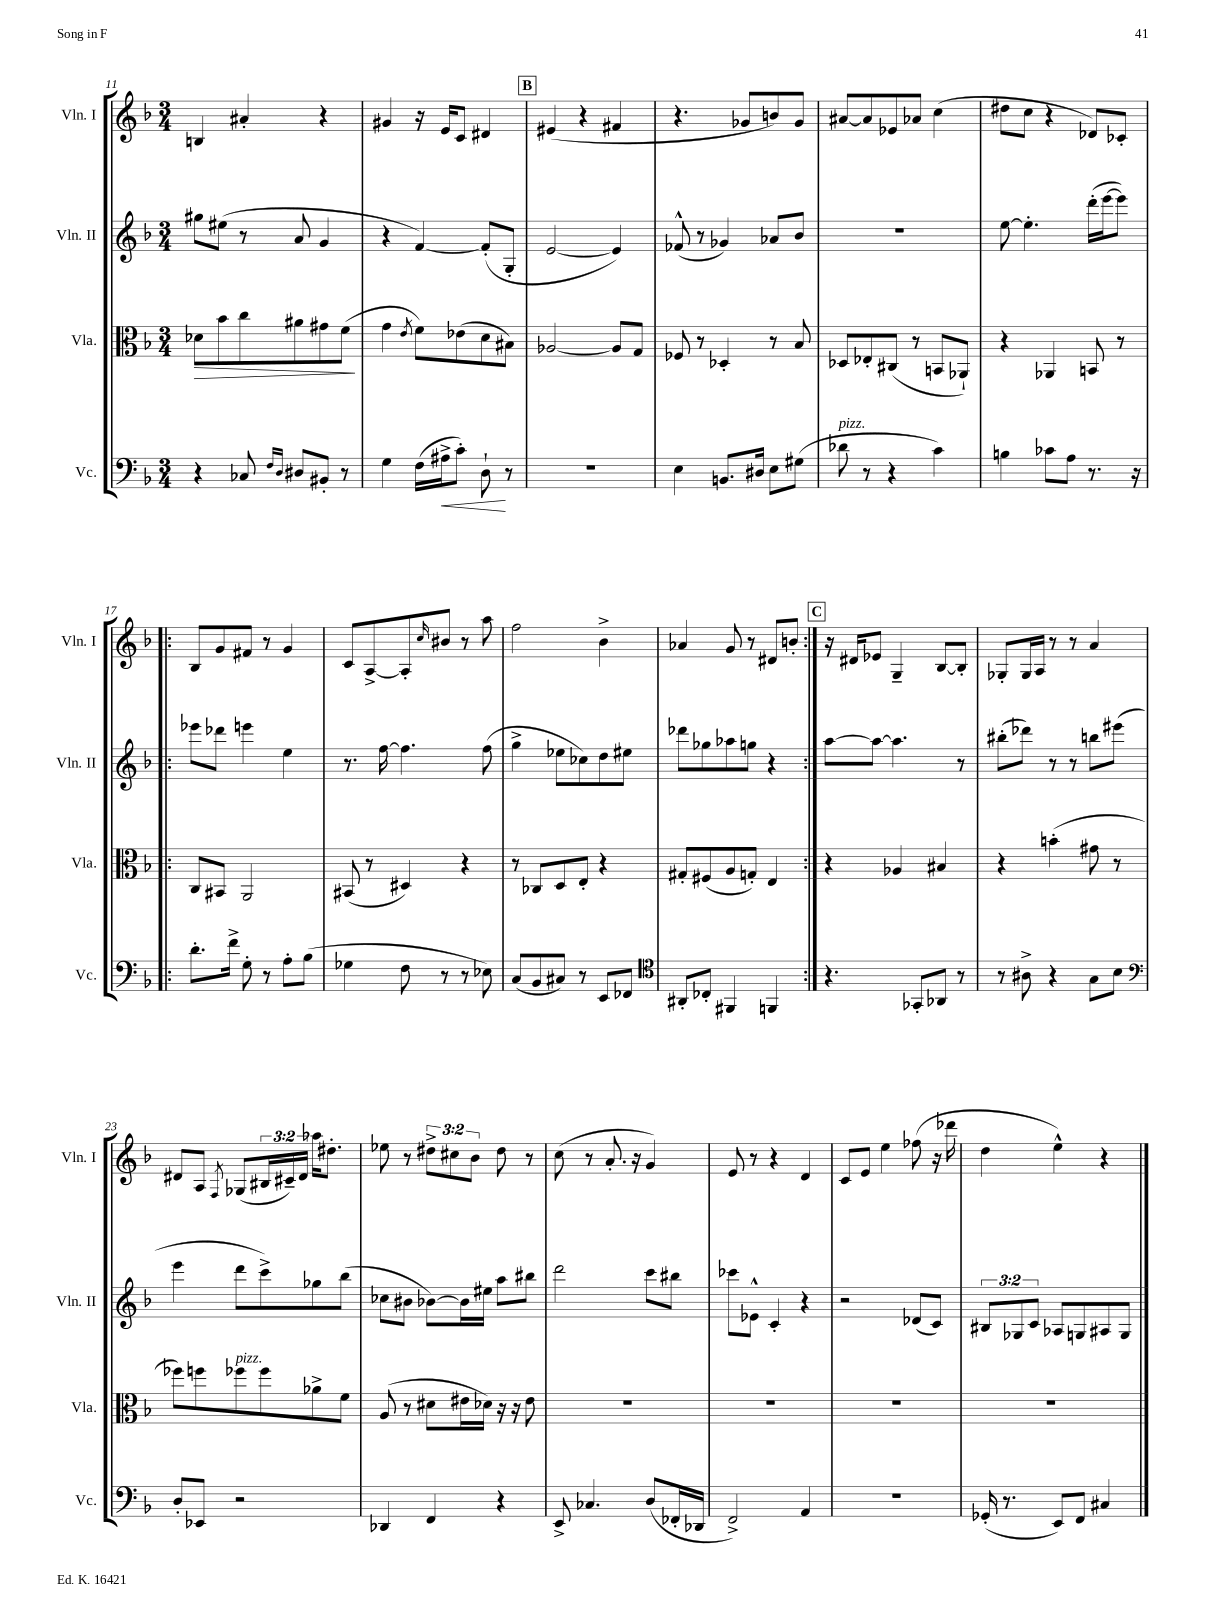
<<
\new StaffGroup <<
\new Staff = "s0" \with { instrumentName = "Vln. I" shortInstrumentName = "Vln. I" } {
    \clef treble \key f \major \numericTimeSignature \time 3/4 \override Staff.TupletNumber.text = #tuplet-number::calc-fraction-text
    b4 ais'4-. r4 |
    gis'4 r16 e'16 c'8 dis'4 |
    \mark \markup { \box "B" } eis'4( r4 fis'4 |
    r4. ges'8 b'8) ges'8 |
    ais'8~ ais'8 ees'8 aes'8 c''4( |
    dis''8 c''8 r4 des'8) ces'8-. |
    \repeat volta 2 { bes8 g'8 fis'8 r8 g'4 |
    c'8 a8~-> a8-. \grace { c''16 } bis'8 r8 a''8 |
    f''2 bes'4-> |
    aes'4 g'8 r8 dis'8 b'8-. | }
    \mark \markup { \box "C" } r16 dis'16 ees'8 g4-- bes8~ bes8-. |
    ges8-. ges16 a16 r8 r8 a'4 |
    dis'8 a8 \acciaccatura { f8 } ges8( \tuplet 3/2 { bis16 cis'16--) dis'16 } aes''16 dis''8.-. |
    ees''8 r8 \tuplet 3/2 { dis''8-> cis''8 bes'8 } dis''8 r8 |
    c''8( r8 a'8.-. r16 g'4) |
    e'8 r8 r4 d'4 |
    c'8 e'8 e''4 fes''8( r16 des'''16 |
    d''4 e''4-^) r4 \bar "|." |
}
\new Staff = "s1" \with { instrumentName = "Vln. II" shortInstrumentName = "Vln. II" } {
    \clef treble \key f \major \numericTimeSignature \time 3/4 \override Staff.TupletNumber.text = #tuplet-number::calc-fraction-text
    gis''8 eis''8( r8 a'8 g'4 |
    r4 f'4~) f'8-.( g8-. |
    \mark \markup { \box "B" } e'2~ e'4) |
    fes'8-^( r8 ges'4) aes'8 bes'8 |
    R2. |
    e''8~ e''4.-. d'''16-.( e'''16~ e'''8) |
    \repeat volta 2 { ees'''8 des'''8 e'''4 e''4 |
    r8. f''16~ f''4. f''8( |
    g''4-> ees''8 ces''8) d''8 eis''8 |
    des'''8 ges''8 aes''8 g''8 r4 | }
    \mark \markup { \box "C" } a''8~ a''8~ a''4. r8 |
    bis''8-.( des'''8) r8 r8 b''8 eis'''8( |
    e'''4 d'''8 c'''8->) ges''8 bes''8( |
    ces''8 bis'8 bes'8~) bes'16 eis''16 a''8 bis''8 |
    d'''2 c'''8 bis''8 |
    ces'''8 ees'8-^ c'4-. r4 |
    r2 des'8( c'8) |
    \tuplet 3/2 { bis8 ges8 c'8 } aes8 g8 ais8 g8 \bar "|." |
}
\new Staff = "s2" \with { instrumentName = "Vla." shortInstrumentName = "Vla." } {
    \clef alto \key f \major \numericTimeSignature \time 3/4
    des'8\> bes'8 c''8 ais'8 gis'8 f'8\!( |
    g'4 \acciaccatura { e'8 } f'8) ees'8( d'8 bis8) |
    \mark \markup { \box "B" } aes2~ aes8 g8 |
    fes8 r8 des4-. r8 bes8 |
    des8 ees8-. cis8( r8 b,8 aes,8-!) |
    r4 aes,4 b,8 r8 |
    \repeat volta 2 { c8 bis,8 a,2 |
    bis,8( r8 dis4) r4 |
    r8 ces8 d8 e8-. r4 |
    gis8-. fis8( a8 g8-.) e4 | }
    \mark \markup { \box "C" } r4 aes4 bis4 |
    r4 b'4-.( gis'8 r8 |
    fes''8) f''8 fes''8^\markup { \italic "pizz." } fes''8 aes'8-> f'8 |
    a8( r8 dis'8 eis'16 des'16) r16 r16 eis'8 |
    R2. |
    R2. |
    R2. |
    R2. \bar "|." |
}
\new Staff = "s3" \with { instrumentName = "Vc." shortInstrumentName = "Vc." } {
    \clef bass \key f \major \numericTimeSignature \time 3/4
    r4 ces8 \grace { f16 d16 } dis8 bis,8-. r8 |
    g4 f16( ais16->\< c'8-.) d8-!\! r8 |
    \mark \markup { \box "B" } R2. |
    e4 b,8. dis16 e8 gis8( |
    des'8^\markup { \italic "pizz." } r8 r4 c'4) |
    b4 ces'8 a8 r8. r16 |
    \repeat volta 2 { d'8.-. f'16-> g8-. r8 a8-. bes8( |
    ges4 f8 r8 r8 ees8) |
    c8( bes,8 cis8) r8 e,8 fes,8 |
    \clef tenor ais,8-. ces8-. fis,4 f,4 | }
    \mark \markup { \box "C" } r4. ges,8-. aes,8 r8 |
    r8 ais8-> r4 g8 bes8 |
    \clef bass d8-. ees,8 r2 |
    des,4 f,4 r4 |
    e,8-> ces4. d8( fes,16-. des,16 |
    f,2->) a,4 |
    R2. |
    ges,16-.( r8. e,8) f,8 cis4 \bar "|." |
}
>>
>>
\layout { \context { \Score currentBarNumber = #11 } }
